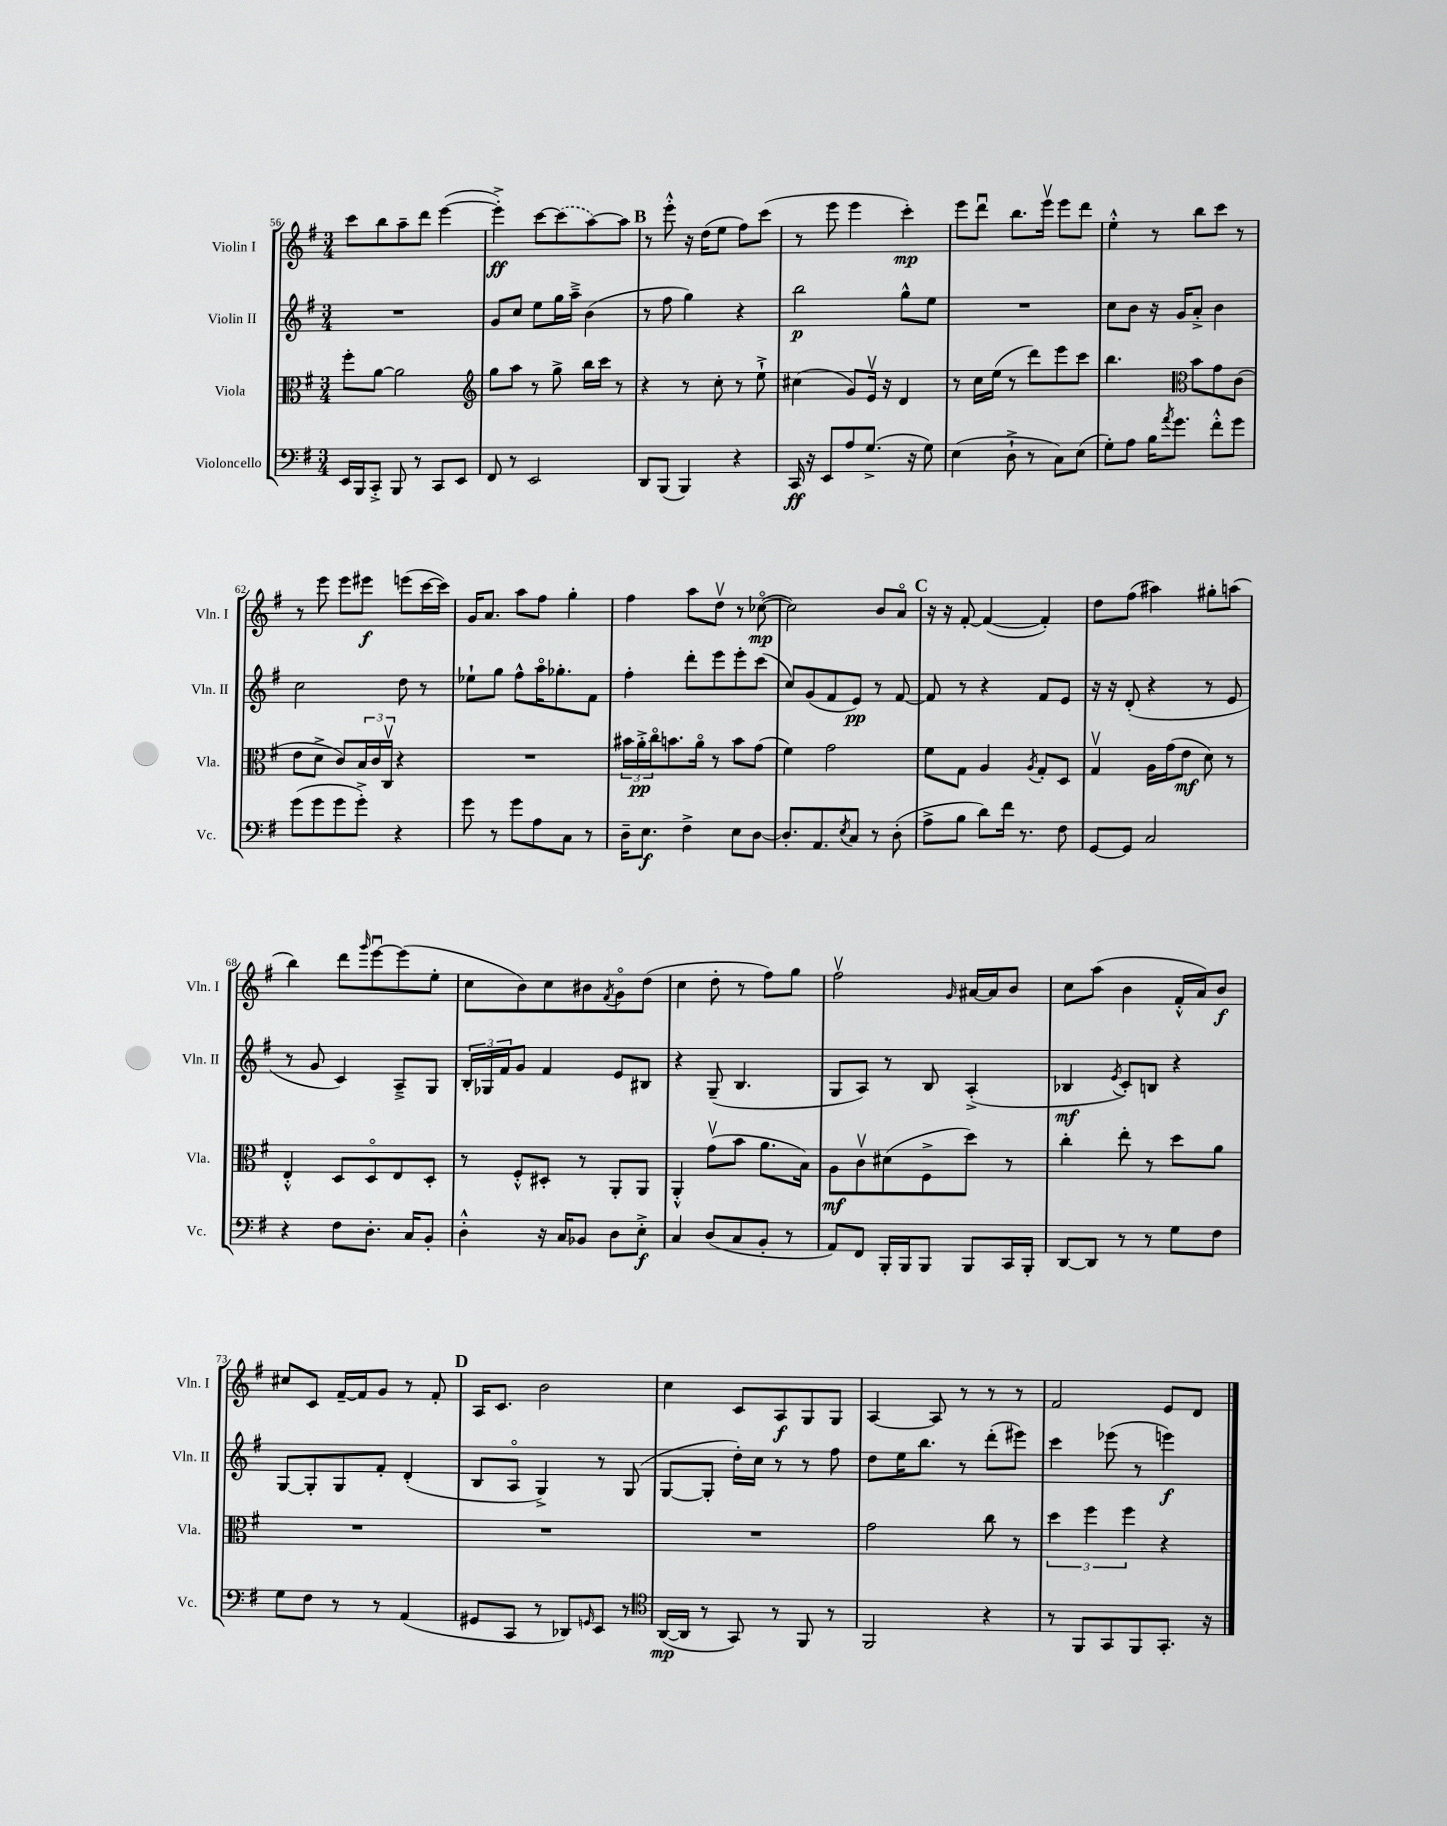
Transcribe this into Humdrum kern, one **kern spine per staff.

**kern	**dynam	**kern	**dynam	**kern	**dynam	**kern	**dynam
*part4	*part4	*part3	*part3	*part2	*part2	*part1	*part1
*staff4	*staff4	*staff3	*staff3	*staff2	*staff2	*staff1	*staff1
*I"Violoncello	*	*I"Viola	*	*I"Violin II	*	*I"Violin I	*
*I'Vc.	*	*I'Vla.	*	*I'Vln. II	*	*I'Vln. I	*
*clefF4	*	*clefC3	*	*clefG2	*	*clefG2	*
*k[f#]	*	*k[f#]	*	*k[f#]	*	*k[f#]	*
*M3/4	*	*M3/4	*	*M3/4	*	*M3/4	*
=56	=56	=56	=56	=56	=56	=56	=56
16EE/LL	.	8ff#'\L	.	2.r	.	8ccc\L	.
16BBB/J	.	.	.	.	.	.	.
8CC'^/J	.	[8a\J	.	.	.	8bb\	.
8BBB/	.	2a\]	.	.	.	8aa~\	.
8r	.	.	.	.	.	8ddd\J	.
8CC/L	.	.	.	.	.	([4eee\	.
8EE/J	.	.	.	.	.	.	.
=57	=57	=57	=57	=57	=57	=57	=57
*	*	*clefG2	*	*	*	*	*
8FF#/	.	8gg\L	.	8g/L	.	4eee'^\])	ff
8r	.	8aa\J	.	8cc/J	.	.	.
2EE/	.	8r	.	8ee\L	.	[8ccc\L	.
.	.	8gg^\	.	16gg\L	.	(8ccc\]	.
.	.	.	.	16aa~^\JJ	.	.	.
.	.	16bb\LL	.	(4b\	.	[8aa\)	.
.	.	16ccc\JJ	.	.	.	.	.
.	.	8r	.	.	.	8aa\J]	.
!!LO:REH:place=s1:t=B
=58	=58	=58	=58	=58	=58	=58	=58
8DD/L	.	4r	.	8r	.	8r	.
(8BBB/J	.	.	.	8ff#\	.	8eee'^^\	.
4BBB/)	.	8r	.	4gg\)	.	16r	.
.	.	.	.	.	.	(16dd\KL	.
.	.	8cc'\	.	.	.	8ee\J	.
4r	.	8r	.	4r	.	8ff#\L)	.
.	.	8ee`^\	.	.	.	(8ccc\J	.
=59	=59	=59	=59	=59	=59	=59	=59
16CC/	ff	(4cc#X\	.	2bb\	p	8r	.
16r	.	.	.	.	.	.	.
8EE/L	.	.	.	.	.	8eee\	.
8A/	.	8g/L)	.	.	.	4eee\	.
(8.G^/J	.	16ev/Jk	.	.	.	.	.
.	.	16r	.	.	.	.	.
.	.	4d/	.	8gg^^\L	.	4ccc'\)	mp
16r	.	.	.	.	.	.	.
8G\)	.	.	.	8ee\J	.	.	.
=60	=60	=60	=60	=60	=60	=60	=60
(4E\	.	8r	.	2.r	.	8eee\L	.
.	.	16cc\LL	.	.	.	8dddu\J	.
.	.	(16ee\JJ	.	.	.	.	.
8D`^\	.	8r	.	.	.	8.bb\L	.
8r	.	8ddd\L)	.	.	.	.	.
.	.	.	.	.	.	16eeev\Jk	.
8C\L)	.	8eee\	.	.	.	8eee\L	.
(8E\J	.	8ccc\J	.	.	.	8ddd\J	.
=61	=61	=61	=61	=61	=61	=61	=61
8G'\L)	.	4.bb\	.	8cc\L	.	4ee'^^\	.
8A\J	.	.	.	8b\J	.	.	.
16B\KL	.	.	.	16r	.	8r	.
8qa/	.	.	.	.	.	.	.
8.g\J	.	.	.	16g/KL	.	.	.
*	*	*clefC3	*	*	*	*	*
.	.	8b\L	.	8a'^/J	.	8bb\L	.
8f#'^^\L	.	8g\	.	4b\	.	8ccc\J	.
8g\J	.	(8c\J	.	.	.	8r	.
!!LO:LB:g=z
=62	=62	=62	=62	=62	=62	=62	=62
(8g\L	.	8e\L	.	2cc\	.	8r	.
8g\	.	8d^\J	.	.	.	8eee\	.
8g\	.	8c/L)	.	.	.	8eee\L	.
8g'^\J)	.	24B/L	.	.	.	8eee#X\J	f
.	.	24c/	.	.	.	.	.
.	.	24Cv/JJ	.	.	.	.	.
4r	.	4r	.	8dd\	.	(8eeen\L	.
.	.	.	.	8r	.	[16ccc\L	.
.	.	.	.	.	.	16ccc\JJ])	.
=63	=63	=63	=63	=63	=63	=63	=63
8g\	.	2.r	.	8ee-X`\L	.	16g/KL	.
.	.	.	.	.	.	8.a/J	.
8r	.	.	.	8gg\J	.	.	.
8g\L	.	.	.	8ff#^^\L	.	8aa\L	.
8A\	.	.	.	16aa\K	.	8ff#\J	.
.	.	.	.	8.gg-X'\	.	.	.
8C\J	.	.	.	.	.	4gg'\	.
8r	.	.	.	8f#\J	.	.	.
=64	=64	=64	=64	=64	=64	=64	=64
16D~\KL	.	24b#X\LL	.	4ff#'\	.	4ff#\	.
.	.	24a'^\	pp	.	.	.	.
8.E\J	f	.	.	.	.	.	.
.	.	24cc\J	.	.	.	.	.
.	.	8.bn\	.	.	.	.	.
4F#^\	.	.	.	8ddd'\L	.	8aa\L	.
.	.	16a\Jk	.	.	.	.	.
.	.	8r	.	8eee\	.	8ddv\J	.
8E\L	.	8b\L	.	8eee'\	.	8r	.
[8D\J	.	(8g\J	.	(8ccc\J	.	([8cc-X\	mp
=65	=65	=65	=65	=65	=65	=65	=65
8.D'/L]	.	4f#\)	.	8cc/L)	.	2cc-\])	.
.	.	.	.	(8g/	.	.	.
8.AA/	.	.	.	.	.	.	.
.	.	2g\	.	8f#/	.	.	.
8qE/	.	.	.	.	.	.	.
8C/J	.	.	.	8e/J)	pp	.	.
8r	.	.	.	8r	.	8b/L	.
(8D'\	.	.	.	[8f#/	.	8a/J	.
!!LO:REH:place=s1:t=C
=66	=66	=66	=66	=66	=66	=66	=66
8A^\L	.	8f#\L	.	8f#/]	.	16r	.
.	.	.	.	.	.	16r	.
8B\J	.	8G\J	.	8r	.	[8f#'/	.
8d\L)	.	4A/	.	4r	.	(4f#/_	.
16f#\Jk	.	.	.	.	.	.	.
8.r	.	.	.	.	.	.	.
.	.	8qA/	.	.	.	.	.
.	.	8G'/L	.	8f#/L	.	4f#'/])	.
8F#\	.	8D/J	.	8e/J	.	.	.
=67	=67	=67	=67	=67	=67	=67	=67
[8GG/L	.	4Gv/	.	16r	.	8dd\L	.
.	.	.	.	16r	.	.	.
8GG/J]	.	.	.	(8d'/	.	(8ff#\J	.
2C/	.	16A\LL	.	4r	.	4aa#X\)	.
.	.	(16g\J	.	.	.	.	.
.	.	8e\J	mf	.	.	.	.
.	.	8d\)	.	8r	.	8gg#X'\L	.
.	.	8r	.	8e/	.	(8aan\J	.
!!LO:LB:g=z
=68	=68	=68	=68	=68	=68	=68	=68
4r	.	4E'^^/	.	8r	.	4bb\)	.
.	.	.	.	8g/	.	.	.
8F#\L	.	8D/L	.	4c/)	.	8ddd\L	.
.	.	.	.	.	.	16qqggg/	.
8.D'\J	.	8D/	.	.	.	[8eeeu\	.
.	.	8E/	.	8A~^/L	.	(8eee\]	.
16C/KL	.	.	.	.	.	.	.
8BB'/J	.	8D'/J	.	8G/J	.	8ee'\J	.
=69	=69	=69	=69	=69	=69	=69	=69
4D'^^\	.	8r	.	24B'/LL	.	8cc\L	.
.	.	.	.	24G-X/	.	.	.
.	.	.	.	24f#/J	.	.	.
.	.	8F#'^^/L	.	8g/J	.	8b\)	.
16r	.	8D#X'/J	.	4f#/	.	8cc\	.
16C/KL	.	.	.	.	.	.	.
8BB-X/J	.	8r	.	.	.	8b#X\	.
.	.	.	.	.	.	8qf#/	.
8D\L	.	8AA'/L	.	8e/L	.	8g\	.
8E'^\J	f	8AA/J	.	8B#X/J	.	(8dd\J	.
=70	=70	=70	=70	=70	=70	=70	=70
4C/	.	4AA'^^/	.	4r	.	4cc\	.
(8D/L	.	(8gv\L	.	(8G~/	.	8dd'\	.
8C/	.	8b\J	.	4.B/	.	8r	.
8BB'/J	.	8.a\L	.	.	.	8ff#\L)	.
8r	.	.	.	.	.	8gg\J	.
.	.	16B\Jk)	.	.	.	.	.
=71	=71	=71	=71	=71	=71	=71	=71
8AA/L)	.	8A\L	mf	8G/L	.	2ff#v\	.
8FF#/J	.	8cv\	.	8A/J)	.	.	.
16BBB'/LL	.	(8d#X\	.	8r	.	.	.
16BBB/J	.	.	.	.	.	.	.
8BBB/J	.	8F#^\	.	8B/	.	.	.
.	.	.	.	.	.	16qqg/	.
8BBB/L	.	8dd\J)	.	(4A'^/	.	[16a#X/LL	.
.	.	.	.	.	.	16a#/J]	.
16CC/L	.	8r	.	.	.	8b/J	.
16BBB'/JJ	.	.	.	.	.	.	.
=72	=72	=72	=72	=72	=72	=72	=72
[8DD/L	.	4cc'\	.	4B-X/	mf	8cc\L	.
8DD/J]	.	.	.	.	.	(8aa\J	.
.	.	.	.	8qe/	.	.	.
8r	.	8ee'\	.	8c'/L)	.	4b\	.
8r	.	8r	.	8Bn/J	.	.	.
8G\L	.	8dd\L	.	4r	.	16f#'^^/LL	.
.	.	.	.	.	.	16a/J)	.
8F#\J	.	8a\J	.	.	.	8b/J	f
!!LO:LB:g=z
=73	=73	=73	=73	=73	=73	=73	=73
8G\L	.	2.r	.	[8G/L	.	8cc#X/L	.
8F#\J	.	.	.	8G'/]	.	8c/J	.
8r	.	.	.	8G/	.	[16f#~/LL	.
.	.	.	.	.	.	16f#/J]	.
8r	.	.	.	8f#'/J	.	8g/J	.
(4AA/	.	.	.	(4d'/	.	8r	.
.	.	.	.	.	.	8f#'/	.
!!LO:REH:place=s1:t=D
=74	=74	=74	=74	=74	=74	=74	=74
8GG#X/L	.	2.r	.	8B/L	.	16A/KL	.
.	.	.	.	.	.	8.c/J	.
8CC/J	.	.	.	8A/J	.	.	.
8r	.	.	.	4G^/)	.	2b\	.
8DD-X/L)	.	.	.	.	.	.	.
16qqGGn/	.	.	.	.	.	.	.
8EE/J	.	.	.	8r	.	.	.
8r	.	.	.	(8G/	.	.	.
=75	=75	=75	=75	=75	=75	=75	=75
*clefC4	*	*	*	*	*	*	*
([16AA/LL	mp	2.r	.	[8G/L	.	4cc\	.
16AA/JJ]	.	.	.	.	.	.	.
8r	.	.	.	8G'/J]	.	.	.
8GG/)	.	.	.	16dd'\LL)	.	8c/L	.
.	.	.	.	16cc\JJ	.	.	.
8r	.	.	.	8r	.	8A/	f
8FF#/	.	.	.	8r	.	8G/	.
8r	.	.	.	8ff#\	.	8G/J	.
=76	=76	=76	=76	=76	=76	=76	=76
2FF#/	.	2g\	.	8dd\L	.	[4A/	.
.	.	.	.	16ee\K	.	.	.
.	.	.	.	8.bb\J	.	.	.
.	.	.	.	.	.	8A/]	.
.	.	.	.	8r	.	8r	.
4r	.	8cc\	.	(8ddd'\L	.	8r	.
.	.	8r	.	8eee#X\J)	.	8r	.
=77	=77	=77	=77	=77	=77	=77	=77
8r	.	6dd\	.	4ccc\	.	2f#/	.
8FF#/L	.	.	.	.	.	.	.
.	.	6ff#\	.	.	.	.	.
8GG/	.	.	.	(8eee-X\	.	.	.
.	.	6ff#\	.	.	.	.	.
8FF#/	.	.	.	8r	.	.	.
8.GG'/J	.	4r	.	4eeen\)	f	8e/L	.
.	.	.	.	.	.	8d/J	.
16r	.	.	.	.	.	.	.
==	==	==	==	==	==	==	==
*-	*-	*-	*-	*-	*-	*-	*-
